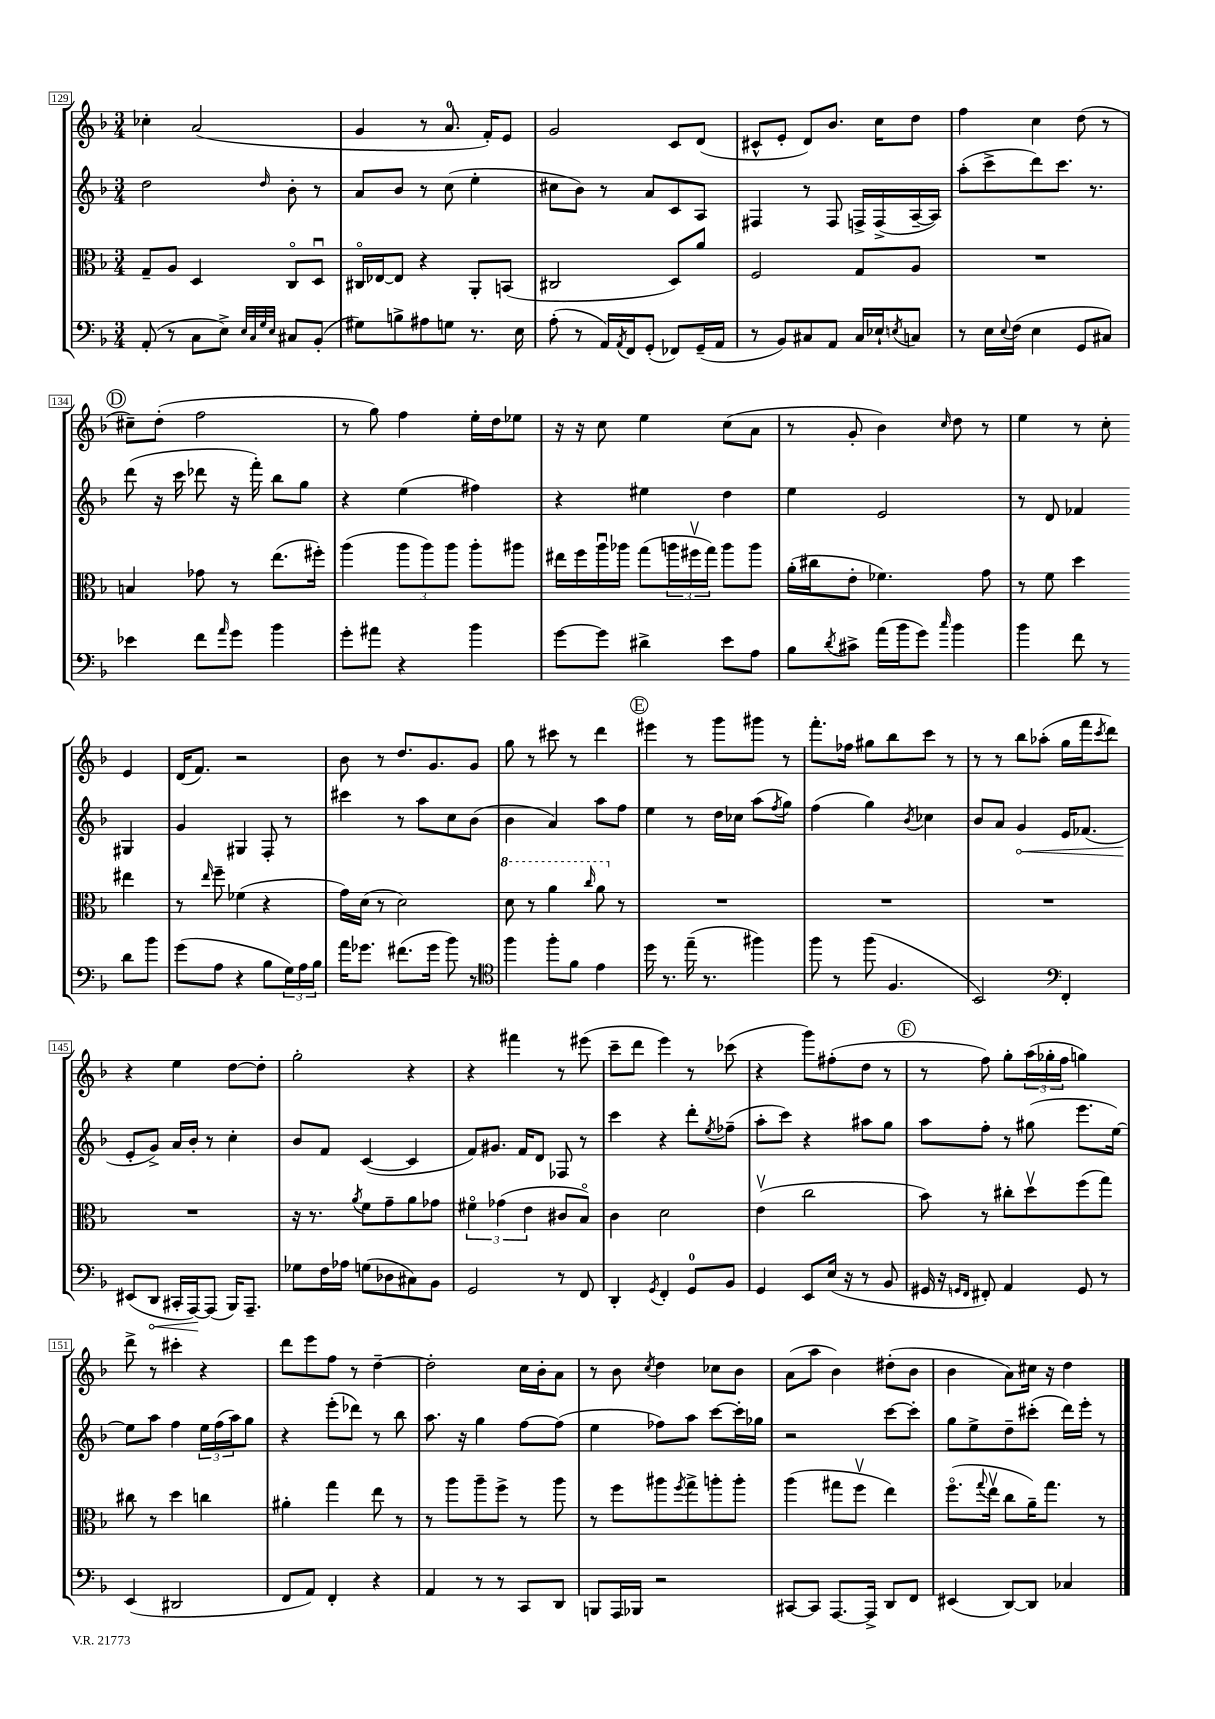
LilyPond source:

<<
\new StaffGroup <<
\new Staff = "s0" {
    \clef treble \key f \major \numericTimeSignature \time 3/4
    ces''4-. a'2( |
    g'4 r8 a'8.-0 f'16-.) e'8 |
    g'2 c'8 d'8( |
    cis'8-^ e'8-. d'8) bes'8. c''16 d''8 |
    f''4 c''4 d''8( r8 |
    \mark \markup { \circle "D" } cis''8--) d''8-.( f''2 |
    r8 g''8) f''4 e''16-. d''16 ees''8 |
    r16 r16 c''8 e''4 c''8( a'8 |
    r8 g'8-. bes'4) \grace { c''16 } d''8 r8 |
    e''4 r8 c''8-. e'4 |
    d'16( f'8.) r2 |
    bes'8 r8 d''8. g'8. g'8 |
    g''8 r8 cis'''8 r8 d'''4 |
    \mark \markup { \circle "E" } eis'''4 r8 g'''8 gis'''8 r8 |
    f'''8.-. fes''16 gis''8 bes''8 c'''8 r8 |
    r8 r8 bes''8 aes''8-.( g''16 f'''16 \acciaccatura { c'''8 } d'''8) |
    r4 e''4 d''8~ d''8-. |
    g''2-. r4 |
    r4 fis'''4 r8 eis'''8( |
    c'''8-- d'''8 e'''4) r8 ces'''8( |
    r4 g'''8) fis''8-.( d''8 r8 |
    \mark \markup { \circle "F" } r8 f''8) g''8-. \tuplet 3/2 { a''16( ges''16-. f''16 } g''4) |
    d'''8-> r8 cis'''4-. r4 |
    d'''8 e'''8 f''8 r8 d''4~-- |
    d''2-. c''16 bes'16-. a'8 |
    r8 bes'8 \acciaccatura { c''8 } d''4 ces''8 bes'8 |
    a'8( a''8 bes'4) dis''8-.( bes'8 |
    bes'4 a'8) cis''16 r16 d''4 \bar "|." |
}
\new Staff = "s1" {
    \clef treble \key f \major \numericTimeSignature \time 3/4
    d''2 \grace { d''16 } bes'8-. r8 |
    a'8 bes'8 r8 c''8( e''4-. |
    cis''8 bes'8) r8 a'8 c'8 a8 |
    fis4 r8 fis8 f16-> f16->( a16~-- a16) |
    a''8-.( c'''8-> d'''8) c'''8. r8. |
    \mark \markup { \circle "D" } d'''8( r16 c'''16 des'''8 r16 f'''16-.) bes''8 g''8 |
    r4 e''4( fis''4) |
    r4 eis''4 d''4 |
    e''4 e'2 |
    r8 d'8 fes'4 gis4 |
    g'4 gis4 f8-. r8 |
    cis'''4 r8 a''8 c''8 bes'8( |
    bes'4 a'4) a''8 f''8 |
    \mark \markup { \circle "E" } e''4 r8 d''16 ces''16 a''8( \acciaccatura { f''8 } g''8) |
    f''4( g''4) \acciaccatura { bes'8 } ces''4 |
    bes'8 a'8 \once \override Hairpin.circled-tip = ##t g'4\< e'16 fes'8.( |
    e'8-.\! g'8->) a'16 bes'16-. r8 c''4-. |
    bes'8 f'8 c'4~( c'4 |
    f'8) gis'8. f'16 d'8 fes8 r8 |
    c'''4 r4 d'''8-. \acciaccatura { e''8 } fes''8--( |
    a''8-. c'''8) r4 ais''8 g''8 |
    \mark \markup { \circle "F" } a''8 f''8-. r8 gis''8( e'''8. e''16~) |
    e''8 a''8 f''4 \tuplet 3/2 { e''16 f''16( a''16) } g''8 |
    r4 e'''8-.( des'''8) r8 bes''8 |
    a''8. r16 g''4 f''8~ f''8( |
    e''4 fes''8) a''8 c'''8~ c'''16-. ges''16 |
    r2 c'''8~ c'''8-. |
    g''8 e''8-> d''8-- cis'''8-.( d'''16) e'''16-. r8 \bar "|." |
}
\new Staff = "s2" {
    \clef alto \key f \major \numericTimeSignature \time 3/4
    g8-- a8 d4 c8\flageolet d8\downbow |
    cis16\flageolet ees16~ ees8 r4 a,8-. b,8( |
    cis2 d8) a'8 |
    f2 g8 a8 |
    R2. |
    \mark \markup { \circle "D" } b4 ges'8 r8 e''8.( fis''16-.) |
    a''4( \tuplet 3/2 { a''8 a''8) a''8 } a''8-. ais''8 |
    eis''16 f''16 a''16\downbow aes''16 g''8( \tuplet 3/2 { a''16 fis''16\upbow g''16) } a''8 a''8 |
    a'16-.( cis''16 e'8-. fes'4.) g'8 |
    r8 f'8 d''4 eis''4 |
    r8 \grace { e''16 } f''8-- fes'4( r4 |
    g'16) d'16( r8 d'2) |
    \ottava #1 d''8 r8 a''4 \grace { c'''16 } a''8 \ottava #0 r8 |
    \mark \markup { \circle "E" } R2. |
    R2. |
    R2. |
    R2. |
    r16 r8. \acciaccatura { a'8 } f'8 g'8-- a'8 ges'8 |
    \tuplet 3/2 { fis'4\flageolet ges'4( e'4 } cis'8 bes8\flageolet) |
    c'4 d'2 |
    e'4\upbow( c''2 |
    \mark \markup { \circle "F" } bes'8) r8 cis''8-. d''8\upbow f''8( g''8) |
    cis''8 r8 d''4 c''4 |
    ais'4-. g''4 e''8 r8 |
    r8 a''8 a''8-- f''8-> r8 a''8 |
    r8 f''8 ais''8 \acciaccatura { f''8 } g''8-> a''8-. a''8-. |
    a''4( gis''8 f''8\upbow e''4) |
    f''8.\flageolet( \appoggiatura { g''8 } e''16\upbow c''8 a'16--) g''8. r8 \bar "|." |
}
\new Staff = "s3" {
    \clef bass \key f \major \numericTimeSignature \time 3/4
    a,8-.( r8 c8 e8->) \grace { e32 c32 g32 e32 } cis8 bes,8-.( |
    gis8) b8-> ais8 g8 r8. e16 |
    a8-.( r8 a,16) \acciaccatura { a,8 } f,16 g,8-.( fes,8) g,16--( a,16 |
    r8 bes,8) cis8 a,8 cis16 ees16-! \acciaccatura { e8 } c8 |
    r8 e16 \appoggiatura { e8 } f16( e4 g,8 cis8) |
    \mark \markup { \circle "D" } ees'4 f'8 \grace { a'16 } g'8 bes'4 |
    g'8-. ais'8 r4 bes'4 |
    g'8~ g'8 dis'4-> e'8 a8 |
    bes8 \acciaccatura { d'8 } cis'8-> a'16( bes'16 g'8) \grace { c''16 } bes'4 |
    bes'4 f'8 r8 d'8 bes'8 |
    g'8( a8 r4 bes8 \tuplet 3/2 { g16) a16 bes16 } |
    a'16 ges'8. fis'8.( ges'16 bes'8) r8 |
    \clef tenor f''4 f''8-. f'8 e'4 |
    \mark \markup { \circle "E" } d''16 r8. e''16--( r8. fis''4) |
    f''8 r8 f''8( f4. |
    bes,2) \clef bass f,4-. |
    eis,8( \once \override Hairpin.circled-tip = ##t d,8\< cis,16-. a,,16~\!) a,,8( bes,,16) a,,8.-- |
    ges8 f16 aes16 g8( des8 cis8) bes,8 |
    g,2 r8 f,8 |
    d,4-. \acciaccatura { g,8 } f,4-. g,8-0 bes,8 |
    g,4 e,8 e16( r16 r8 bes,8 |
    \mark \markup { \circle "F" } gis,16 r16 \grace { g,16 f,16 } fis,8-.) a,4 g,8 r8 |
    e,4( dis,2 |
    f,8 a,8) f,4-. r4 |
    a,4 r8 r8 c,8 d,8 |
    b,,8 a,,16 bes,,16 r2 |
    cis,8~ cis,8 a,,8.~ a,,16-> d,8 f,8 |
    eis,4( d,8~) d,8 ces4 \bar "|." |
}
>>
>>
\layout { \context { \Score currentBarNumber = #129 \override BarNumber.stencil = #(make-stencil-boxer 0.1 0.3 ly:text-interface::print) } }
